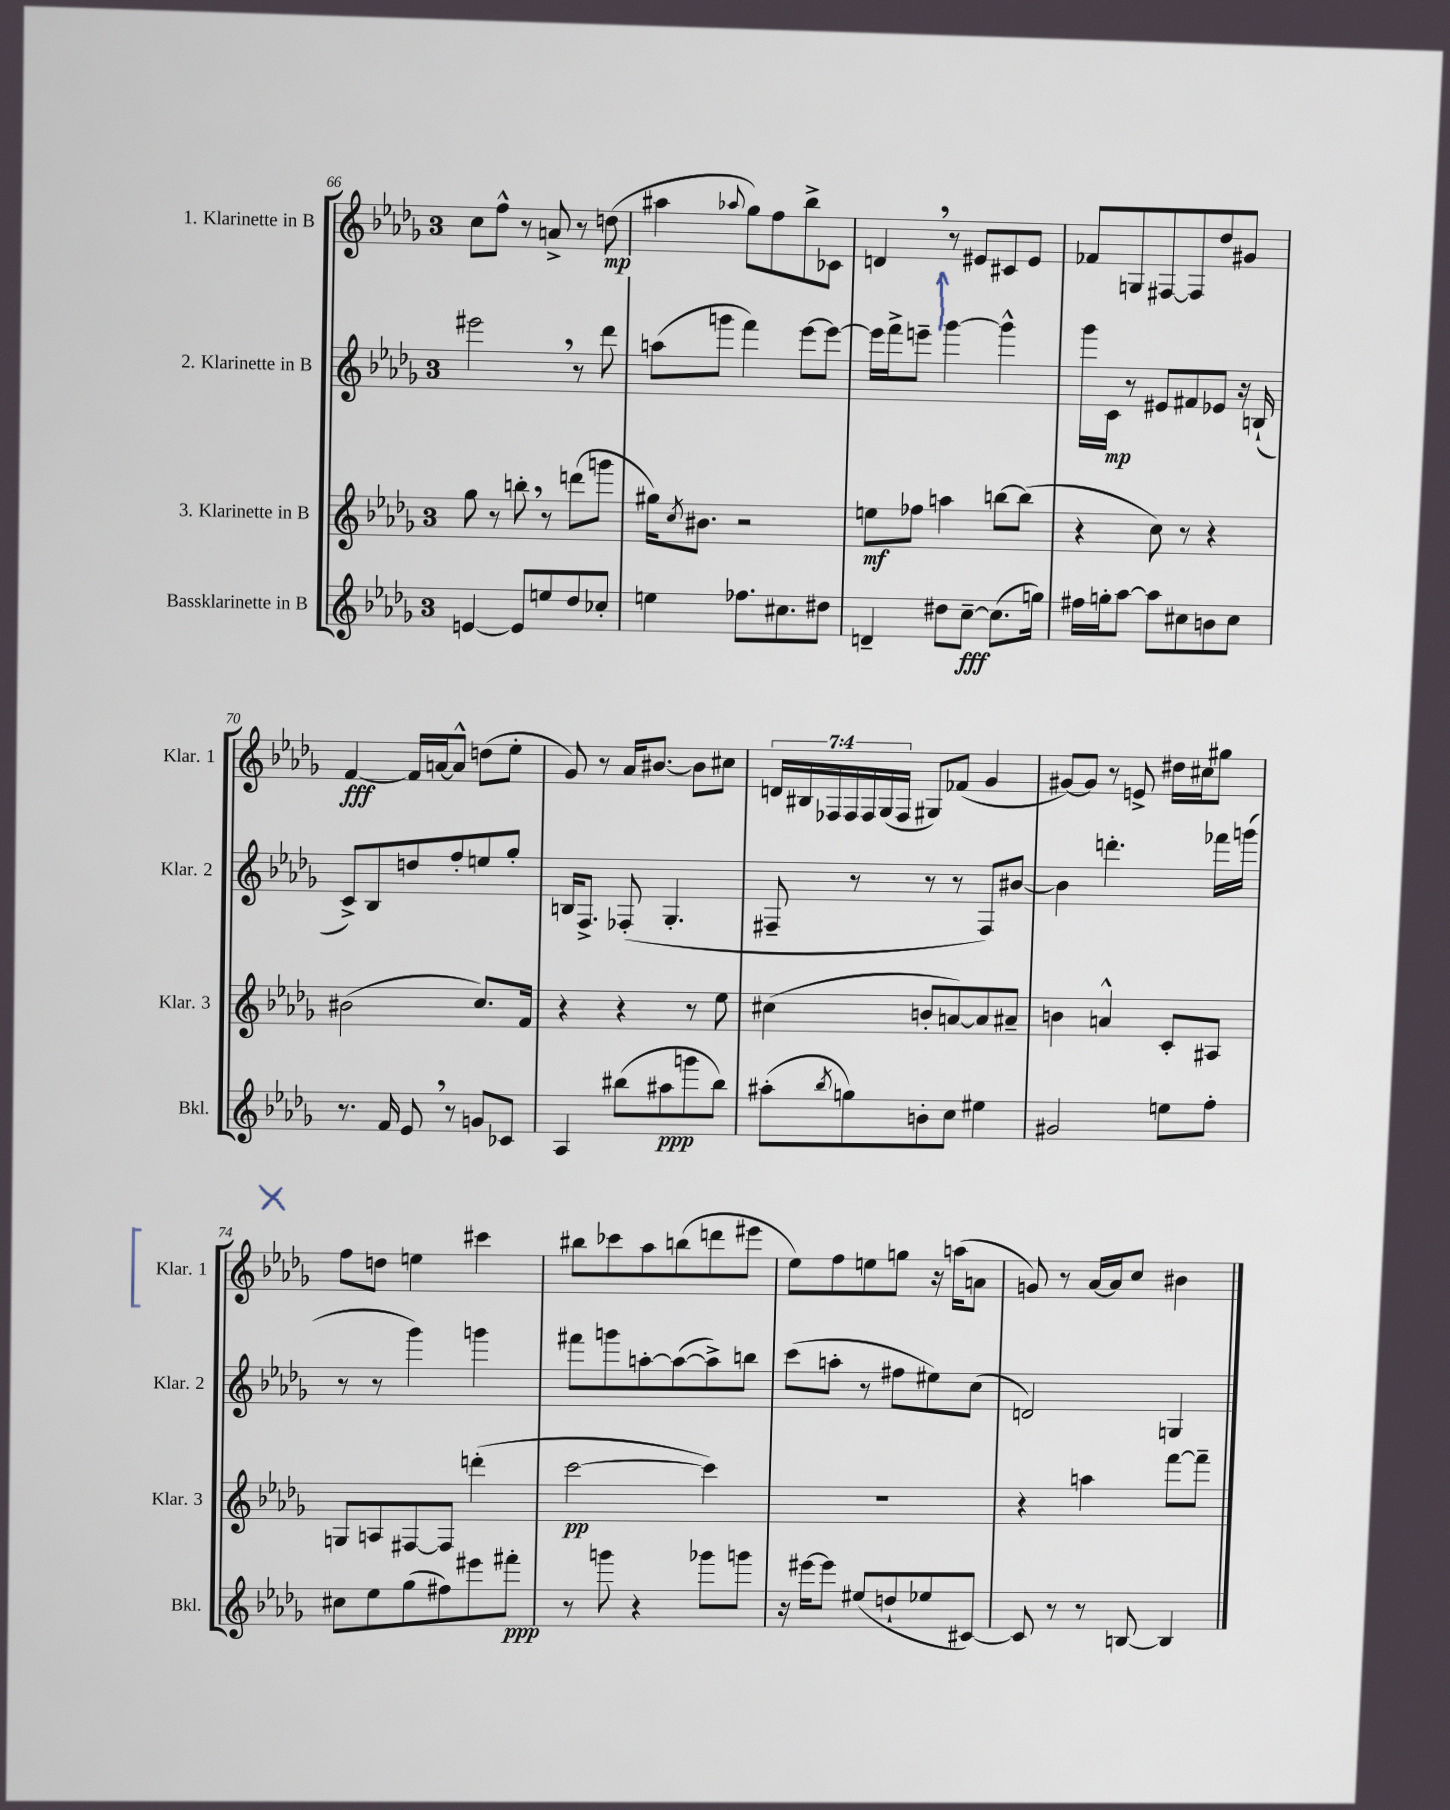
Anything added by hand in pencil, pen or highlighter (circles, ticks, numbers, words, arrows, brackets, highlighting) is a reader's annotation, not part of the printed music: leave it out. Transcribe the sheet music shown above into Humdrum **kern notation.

**kern	**dynam	**kern	**dynam	**kern	**dynam	**kern	**dynam
*part4	*part4	*part3	*part3	*part2	*part2	*part1	*part1
*staff4	*staff4	*staff3	*staff3	*staff2	*staff2	*staff1	*staff1
*I"Bassklarinette in B	*	*I"3. Klarinette in B	*	*I"2. Klarinette in B	*	*I"1. Klarinette in B	*
*I'Bkl.	*	*I'Klar. 3	*	*I'Klar. 2	*	*I'Klar. 1	*
*clefG2	*	*clefG2	*	*clefG2	*	*clefG2	*
*k[b-e-a-d-g-]	*	*k[b-e-a-d-g-]	*	*k[b-e-a-d-g-]	*	*k[b-e-a-d-g-]	*
*M3/4	*	*M3/4	*	*M3/4	*	*M3/4	*
=66	=66	=66	=66	=66	=66	=66	=66
[4en/	.	8gg-\	.	2eee#X,\	.	8cc\L	.
.	.	8r	.	.	.	8ff^^\J	.
8e/L]	.	8bbn',\	.	.	.	8r	.
8een/	.	8r	.	.	.	8an^/	.
8dd-/	.	(8dddn\L	.	8r	.	8r	.
8cc-X'/J	.	8gggn\J	.	8ddd-\	.	(8ddn\	mp
=67	=67	=67	=67	=67	=67	=67	=67
4een\	.	16gg#X\KL)	.	(8aan\L	.	4aa#X\	.
.	.	8qcc/	.	.	.	.	.
.	.	8.b#X\J	.	.	.	.	.
.	.	.	.	8gggn\J	.	.	.
.	.	.	.	.	.	8qqaa-X/	.
8.ff-X\L	.	2r	.	4fff\)	.	8gg-\L)	.
.	.	.	.	.	.	8ff\	.
8.cc#X\	.	.	.	.	.	.	.
.	.	.	.	[8eee-\L	.	8bb-^\	.
8dd#X\J	.	.	.	8eee-\J_	.	8c-X\J	.
=68	=68	=68	=68	=68	=68	=68	=68
4dn~/	.	8een\L	mf	16eee-\LL]	.	4dn,/	.
.	.	.	.	16fff^\J	.	.	.
.	.	8ff-X\J	.	8eeen~\J	.	.	.
8dd#X\L	.	4aan\	.	[4ggg-\	.	8r	.
[8cc~\J	fff	.	.	.	.	8e#X/L	.
(8.cc\L]	.	[8bbn\L	.	4ggg-^^\]	.	8c#X/	.
.	.	(8bb\J]	.	.	.	8e#/J	.
16ggn\Jk)	.	.	.	.	.	.	.
=69	=69	=69	=69	=69	=69	=69	=69
16ff#X\LL	.	4r	.	16ggg-\LL	.	8f-X/L	.
16ggn'\J	.	.	.	16c\JJ	mp	.	.
[8aa-\J	.	.	.	8r	.	8Gn/	.
8aa-\L]	.	8cc\)	.	8e#X/L	.	[8F#X/	.
8cc#X\	.	8r	.	8f#X/	.	8F#/]	.
8bn\	.	4r	.	8e-X/J	.	8dd-/	.
8cc#\J	.	.	.	16r	.	8g#X/J	.
.	.	.	.	(16Bn`/	.	.	.
!!LO:LB:g=z
=70	=70	=70	=70	=70	=70	=70	=70
8.r	.	(2b#X\	.	8c^/L)	.	[4f/	fff
.	.	.	.	8B-/	.	.	.
16f/	.	.	.	.	.	.	.
8e-,/	.	.	.	8ddn/	.	16f/LL]	.
.	.	.	.	.	.	[16an/J	.
8r	.	.	.	8ff'/	.	8a^^/J]	.
8gn/L	.	8.cc/L)	.	8een/	.	(8ddn\L	.
8c-X/J	.	.	.	8gg-'/J	.	8ee-'\J	.
.	.	16f/Jk	.	.	.	.	.
=71	=71	=71	=71	=71	=71	=71	=71
4A-/	.	4r	.	16Bn/KL	.	8g-/)	.
.	.	.	.	8.F^/J	.	.	.
.	.	.	.	.	.	8r	.
(8bb#X\L	.	4r	.	(8F-X'/	.	16a-/KL	.
.	.	.	.	.	.	[8.b#X/J	.
8aa#X\	ppp	.	.	4.G-'/	.	.	.
8gggn\	.	8r	.	.	.	8b#\L]	.
8bb#\J)	.	8ee-\	.	.	.	8cc#X\J	.
=72	=72	=72	=72	=72	=72	=72	=72
(8aa#X'\L	.	(4cc#X\	.	8F#X~/	.	28dn/LL	.
.	.	.	.	.	.	28B#X/	.
.	.	.	.	.	.	28F-X/	.
.	.	.	.	.	.	28F-/	.
8qbb-/	.	.	.	.	.	.	.
8ggn\)	.	.	.	8r	.	.	.
.	.	.	.	.	.	28F-/	.
.	.	.	.	.	.	(28G-/	.
.	.	.	.	.	.	28F-/JJ	.
8bn'\	.	8bn'/L	.	8r	.	8G#X/L)	.
8cc\J	.	[8an/)	.	8r	.	(8f-X/J	.
4ee#X\	.	8a/]	.	8F#/L)	.	4g-/	.
.	.	8a#X~/J	.	[8b#X/J	.	.	.
=73	=73	=73	=73	=73	=73	=73	=73
2g#X/	.	4bn\	.	4b#\]	.	[8g#X/L)	.
.	.	.	.	.	.	8g#/J]	.
.	.	4an^^/	.	4.dddn'\	.	8r	.
.	.	.	.	.	.	8en^/	.
8een\L	.	8c'/L	.	.	.	16dd#X\LL	.
.	.	.	.	.	.	16cc#X\J	.
8ff'\J	.	8A#X/J	.	16fff-X\LL	.	8gg#X\J	.
.	.	.	.	(16gggn\JJ	.	.	.
!!LO:LB:g=z
=74	=74	=74	=74	=74	=74	=74	=74
8cc#X\L	.	8Gn/L	.	8r	.	8ff\L	.
8ee-\	.	8An/	.	8r	.	8ddn\J	.
(8gg-\	.	[8F#X/	.	4ggg-\)	.	4een\	.
8ff#X\)	.	8F#/J]	.	.	.	.	.
8eee#X\	.	(4dddn'\	.	4gggn\	.	4ccc#X\	.
8fff#X'\J	ppp	.	.	.	.	.	.
=75	=75	=75	=75	=75	=75	=75	=75
8r	.	[2ccc\	pp	8fff#X\L	.	8bb#X\L	.
8gggn\	.	.	.	8gggn\	.	8ccc-X\	.
4r	.	.	.	[8aan'\	.	8aa-\	.
.	.	.	.	(8aa\_	.	(8bbn\	.
8ggg-X\L	.	4ccc\])	.	8aa^\])	.	8dddn\	.
8gggn\J	.	.	.	8bbn\J	.	8eee#X\J	.
=76	=76	=76	=76	=76	=76	=76	=76
16r	.	2.r	.	(8ccc\L	.	8ee-\L)	.
[16eee#X\KL	.	.	.	.	.	.	.
8eee#\J]	.	.	.	8aan'\J	.	8ff\	.
(8ee#X/L	.	.	.	8r	.	8een\	.
8ddn`/	.	.	.	8ff#X\L	.	8ggn\J	.
8ee-X/	.	.	.	8ee#X\)	.	16r	.
.	.	.	.	.	.	(16aan\KL	.
[8c#X/J)	.	.	.	(8cc\J	.	8an\J	.
=77	=77	=77	=77	=77	=77	=77	=77
8c#/]	.	4r	.	2dn/)	.	8gn/)	.
8r	.	.	.	.	.	8r	.
8r	.	4aan\	.	.	.	[16a-/LL	.
.	.	.	.	.	.	16a-/J]	.
[8Bn/	.	.	.	.	.	8cc/J	.
4B/]	.	[8fff\L	.	4Gn/	.	4b#X\	.
.	.	8fff~\J]	.	.	.	.	.
==	==	==	==	==	==	==	==
*-	*-	*-	*-	*-	*-	*-	*-
